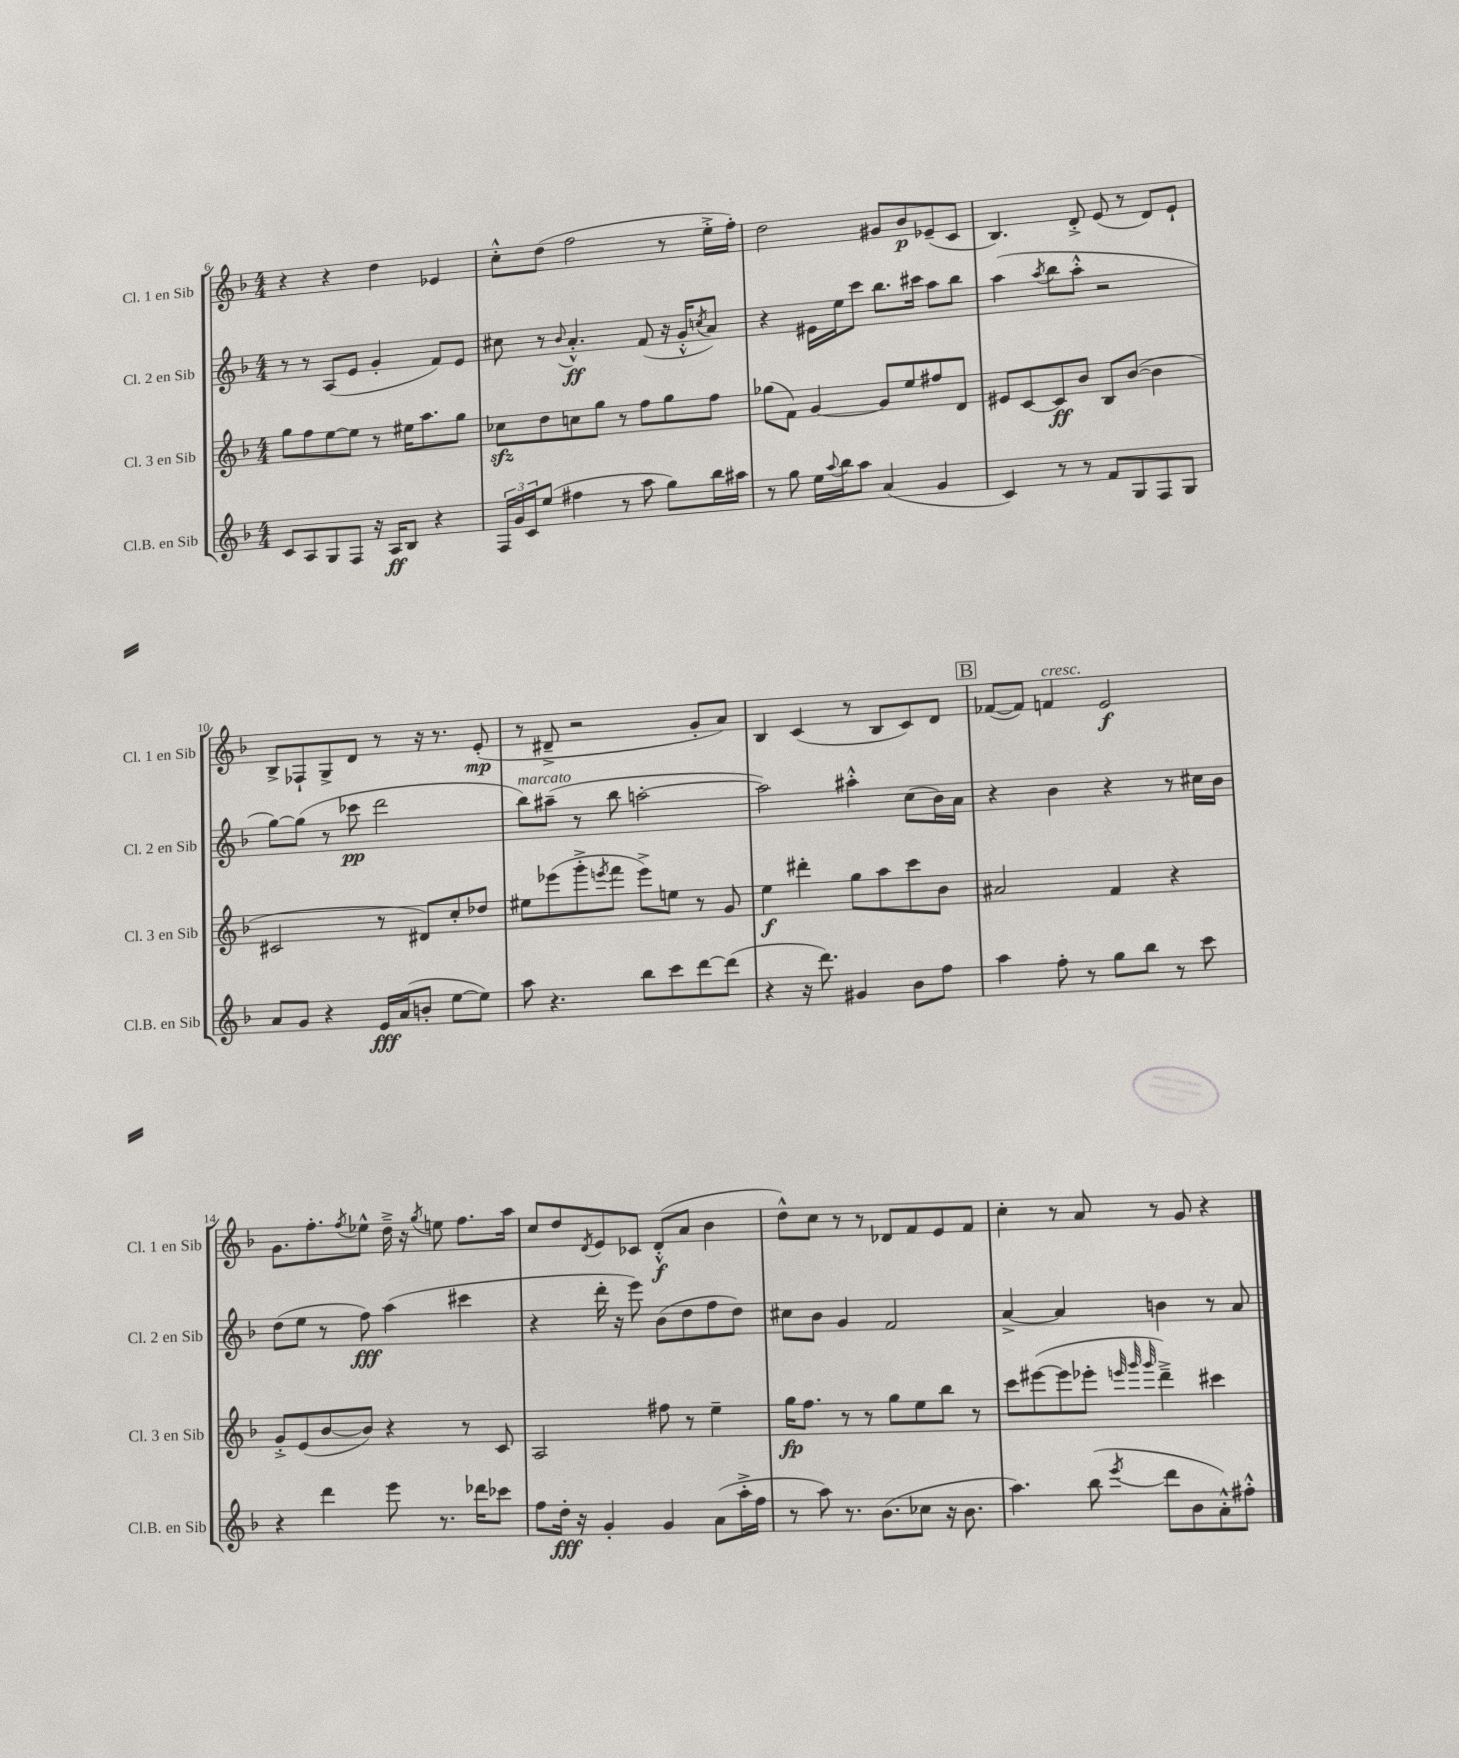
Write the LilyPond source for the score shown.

<<
\new StaffGroup <<
\new Staff = "s0" \with { instrumentName = "Cl. 1 en Sib" shortInstrumentName = "Cl. 1 en Sib" } {
    \clef treble \key f \major \numericTimeSignature \time 4/4
    r4 r4 d''4 ees'4 |
    c''8-.-^ d''8( f''2 r8 e''16-.-> f''16-.) |
    d''2 gis'8 bes'8\p ees'8--( c'8 |
    bes4.) d'8-.-> e'8( r8 d'8) e'8-! |
    bes8-> fes8-! g8-> d'8 r8 r16 r8. e'8-.\mp( |
    r8 dis'8---> r2 g'8-. a'8) |
    bes4 c'4( r8 bes8 c'8) d'8 |
    \mark \markup { \box "B" } fes'8~( fes'8) f'4^\markup { \italic "cresc." } e'2\f |
    g'8. f''8.-. \acciaccatura { f''8 } ees''8-^ d''16---> r16 \acciaccatura { g''8 } e''8 f''8. a''16 |
    c''8 d''8 \acciaccatura { d'8 } e'8 ces'8 d'8-.-^\f( a'8 bes'4 |
    d''8-^) c''8 r8 r8 des'8 f'8 e'8 f'8 |
    c''4-. r8 a'8 r8 g'8 r4 \bar "|." |
}
\new Staff = "s1" \with { instrumentName = "Cl. 2 en Sib" shortInstrumentName = "Cl. 2 en Sib" } {
    \clef treble \key f \major \numericTimeSignature \time 4/4
    r8 r8 a8( e'8 g'4-. f'8) e'8 |
    cis''8 r8 \appoggiatura { bes'8 } a'4.-.-^\ff f'8( r16 g'16-.-^ \acciaccatura { c''8 } a'8) |
    r4 eis'16 e''16 c'''8 bes''8. cis'''16 a''8 bes''8 |
    a''4( \acciaccatura { a''8 } bes''8 a''8-.-^ r2 |
    g''8~) g''8( r8 ces'''8\pp d'''2 |
    bes''8^\markup { \italic "marcato" }) ais''8--( r8 bes''8 a''2~-. |
    a''2) ais''4-.-^ c''8( bes'16) a'16 |
    \mark \markup { \box "B" } r4 bes'4 r4 r8 cis''16 bes'16 |
    d''8( e''8 r8 f''8\fff) a''4( cis'''4 |
    r4 d'''16-. r16 e'''8) bes'8( d''8 f''8 d''8) |
    cis''8 bes'8 g'4 f'2 |
    a'4~-> a'4 b'4 r8 a'8 \bar "|." |
}
\new Staff = "s2" \with { instrumentName = "Cl. 3 en Sib" shortInstrumentName = "Cl. 3 en Sib" } {
    \clef treble \key f \major \numericTimeSignature \time 4/4
    g''8 f''8 e''8~ e''8 r8 eis''16 a''8. g''8 |
    ces''8\sfz d''8 c''8 g''8 r8 f''8 g''8 f''8 |
    ges''8( f'8) g'4~ g'8 e''8 fis''8 d'8 |
    eis'8 c'8~ c'8\ff bes'8 bes8 bes'8~( bes'4 |
    cis'2 r8 dis'8) c''8-. des''8 |
    eis''8 ees'''8( g'''8-.-> \acciaccatura { e'''8 } f'''8 e'''8->) e''8 r8 g'8 |
    e''4\f dis'''4-. g''8 a''8 c'''8 bes'8 |
    \mark \markup { \box "B" } ais'2 f'4 r4 |
    g'8-.-> e'8( bes'8~ bes'8) r4 r8 c'8 |
    a2 fis''8 r8 e''4-- |
    g''16\fp f''8. r8 r8 g''8 e''8 bes''8 r8 |
    c'''8 eis'''8~( eis'''8 ees'''8-. \grace { e'''32 g'''32 g'''32 } d'''4--->) cis'''4 \bar "|." |
}
\new Staff = "s3" \with { instrumentName = "Cl.B. en Sib" shortInstrumentName = "Cl.B. en Sib" } {
    \clef treble \key f \major \numericTimeSignature \time 4/4
    c'8 a8 g8 f8 r16 a16\ff bes8 r4 |
    \tuplet 3/2 { f16 g'16 c'16 } e''8( fis''4 r8 a''8 g''8) bes''16 ais''16 |
    r8 g''8 e''16 \appoggiatura { a''8 } bes''16 a''8 a'4( g'4 |
    c'4) r8 r8 f'8 g8 f8 g8 |
    a'8 g'8 r4 e'16\fff a'16( b'8-. e''8~ e''8) |
    a''8 r4. bes''8 c'''8 d'''8~ d'''8( |
    r4 r16 d'''8.) gis'4 bes'8 f''8 |
    \mark \markup { \box "B" } a''4 f''8-. r8 g''8 bes''8 r8 c'''8 |
    r4 d'''4 e'''8 r8. des'''16 ces'''8 |
    f''8 d''16-.\fff r16 g'4-. g'4 a'8( a''16-.-> f''16 |
    r8 a''8) r8. bes'8.( ces''8 r16 bes'8. |
    a''4.) bes''8( \acciaccatura { e'''8 } d'''8 bes'8 a'8-.-^) fis''8-.-^ \bar "|." |
}
>>
>>
\layout { \context { \Score currentBarNumber = #6 } }
